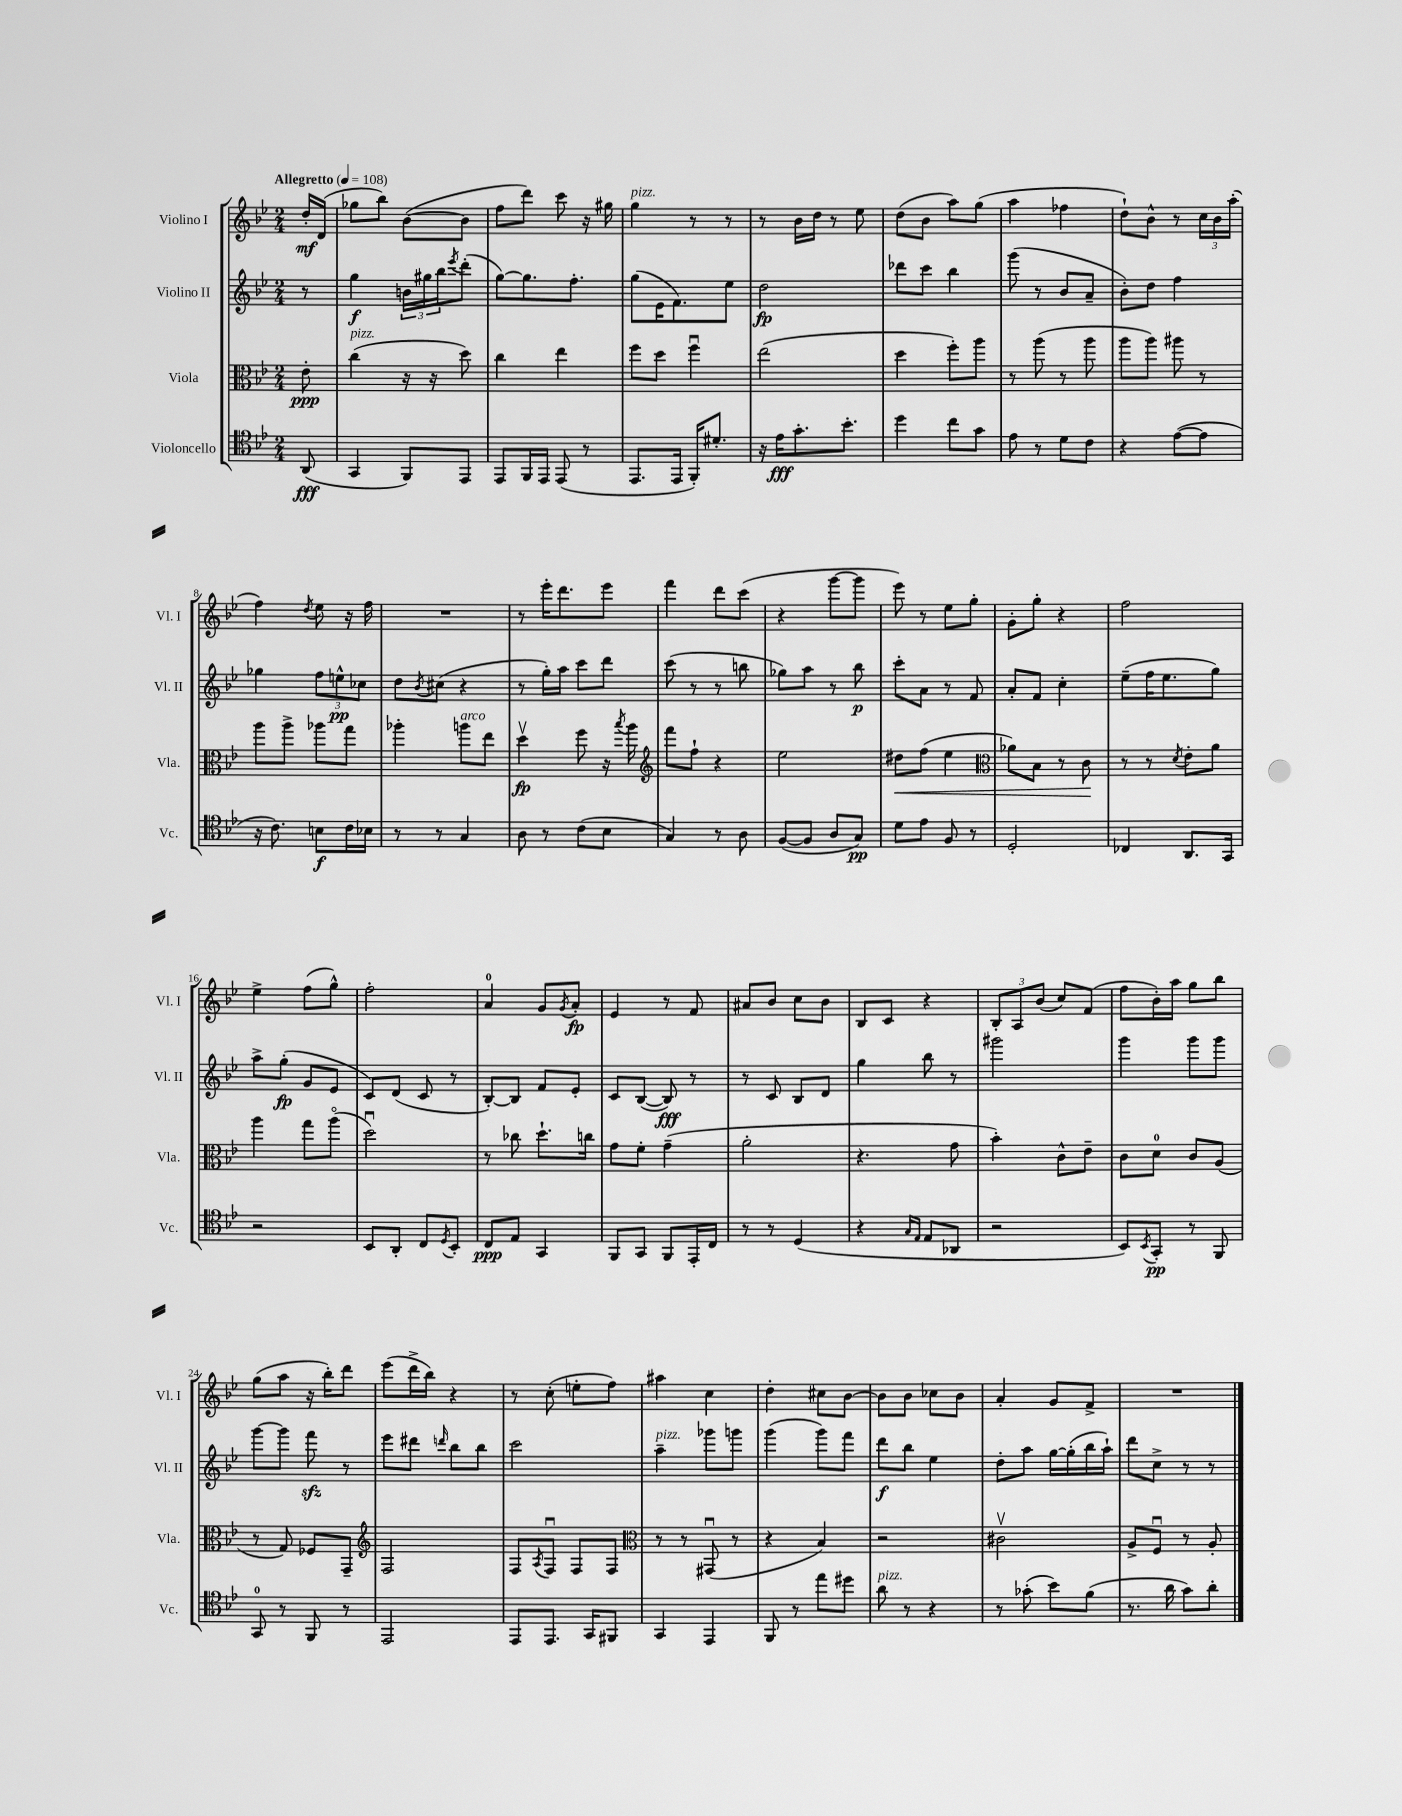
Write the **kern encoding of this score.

**kern	**kern	**kern	**kern
*staff4	*staff3	*staff2	*staff1
*clefC4	*clefC3	*clefG2	*clefG2
*k[b-e-]	*k[b-e-]	*k[b-e-]	*k[b-e-]
*M2/4	*M2/4	*M2/4	*M2/4
*MM108	*MM108	*MM108	*MM108
(8AA	8e-'	8r	16dd'
.	.	.	(16d
=	=	=	=
4GG	(4cc	4gg	8gg-
.	.	.	8bb-)
8FF)	16r	24b	([8b-
.	.	24gg#	.
.	16r	.	.
.	.	24bb-	.
.	.	8qeee-	.
8EE-	8dd)	(8ddd'	8b-]
=	=	=	=
8EE-	4cc	[8gg)	8ff
16FF	.	8.gg]	8ddd)
16EE-	.	.	.
(8EE-	4ee-	.	8ccc
.	.	8.ff'	.
8r	.	.	16r
.	.	.	16gg#
=	=	=	=
8.EE-	8ff	(8gg	4gg
.	8dd	16e-	.
16EE-	.	8.f)	.
16FF')	4ffu	.	8r
8.d#'	.	.	.
.	.	8ee-	8r
=	=	=	=
16r	(2ee-	2dd	8r
16e-	.	.	.
8.g'	.	.	16b-
.	.	.	16dd
.	.	.	8r
8.b-'	.	.	.
.	.	.	8ee-
=	=	=	=
4dd	4dd	8ddd-	(8dd
.	.	8ccc	8b-
8cc	8ff')	4bb-	8aa)
8g	8aa	.	(8gg
=	=	=	=
8e-	8r	(8ggg	4aa
8r	(8aa	8r	.
8d	8r	8b-	4ff-
8c	8aa	8a~	.
=	=	=	=
4r	8aa	8b-')	8dd`)
.	8aa)	8dd	8b-^^
([8e-	8aa#	4ff	8r
8e-]	8r	.	24cc
.	.	.	24b-
.	.	.	(24aa'
=	=	=	=
16r	8aa	4gg-	4ff)
8.c)	.	.	.
.	8aa^	.	.
.	.	.	8qdd
8B	8aa-	12ff	8ee-
.	.	12ee^^	.
16c	8gg	.	16r
.	.	12cc-	.
16B-	.	.	16ff
=	=	=	=
8r	4aa-'	8dd	2r
.	.	8qb-	.
8r	.	(8cc#	.
4G	8aa	4r	.
.	8ee-	.	.
=	=	=	=
8A	4ddv	8r	8r
8r	.	16gg')	16eee-'
.	.	16aa	8.ddd
(8c	8ff	8ccc	.
8B-	16r	8ddd	8eee-
.	8qbb-	.	.
.	16aa	.	.
=	=	=	=
*	*clefG2	*	*
4G)	8fff	(8ccc	4fff
.	8ff`	8r	.
8r	4r	8r	8ddd
8A	.	8bb	(8ccc
=	=	=	=
([8F	2ee-	8gg-)	4r
8F]	.	8aa	.
8A	.	8r	[8ggg
8G)	.	8bb-	8ggg]
=	=	=	=
8d	8dd#	8ccc'	8eee-)
8e-	(8ff	8a	8r
8F	4ee-	8r	8ee-
8r	.	8f	8gg'
=	=	=	=
*	*clefC3	*	*
2D'	8a-)	8a'	8g'
.	8B-	8f	8gg'
.	8r	4cc'	4r
.	8c	.	.
=	=	=	=
4C-	8r	(8ee-~	2ff
.	8r	16ff	.
.	.	8.ee-	.
.	8qd	.	.
8.AA	8e-'	.	.
.	8a	8gg)	.
16GG	.	.	.
=	=	=	=
2r	4aa	8aa^	4ee-^
.	.	(8gg'	.
.	8gg	8g	(8ff
.	(8aao	8e-	8gg^^)
=	=	=	=
8BB-	2ddu)	8c)	2ff'
8AA'	.	(8d	.
8C	.	8c	.
8qD	.	.	.
8BB-'	.	8r	.
=	=	=	=
8C	8r	[8B-')	4a
8E-	8cc-	8B-]	.
4GG	8.dd`	8f	8g
.	.	.	8qg
.	.	8e-'	8a'
.	16cc	.	.
=	=	=	=
8FF	8g	8c	4e-
8GG	8f'	([8B-	.
8FF	(4g~	8B-])	8r
16EE-'	.	8r	8f
16C	.	.	.
=	=	=	=
8r	2a'	8r	8a#
8r	.	8c	8b-
(4D	.	8B-	8cc
.	.	8d	8b-
=	=	=	=
4r	4.r	4gg	8B-
.	.	.	8c
16qqG	.	.	.
16qqE-	.	.	.
8E-	.	8bb-	4r
8AA-	8g	8r	.
=	=	=	=
2r	4b-')	2ggg#	12B-'
.	.	.	12A
.	.	.	(12b-
.	8c^^	.	8cc)
.	8e-~	.	(8f
=	=	=	=
8BB-)	8c	4ggg	8ff
8qBB-	.	.	.
8GG'	8d	.	16b-')
.	.	.	16aa
8r	8c	8ggg	8gg
8FF	(8A	8ggg	8bb-
=	=	=	=
8GG	8r	[8ggg	(8gg
8r	8G)	8ggg]	8aa
8FF	8F-	8fff	16r
.	.	.	16bb-')
8r	8GG~	8r	8ddd
=	=	=	=
*	*clefG2	*	*
2EE-	2F	8eee-	(8eee-
.	.	8ddd#	16ddd^
.	.	.	16bb-)
.	.	16qqddd	.
.	.	8bb-	4r
.	.	8bb-	.
=	=	=	=
8EE-	8F	2ccc	8r
.	8qA	.	.
8.EE-	8Fu	.	(8cc'
.	8F	.	8ee'
16GG	.	.	.
8FF#	8F	.	8ff)
=	=	=	=
*	*clefC3	*	*
4GG	8r	4aa~	4aa#
.	8r	.	.
4EE-	(8GG#u	8ggg-	4cc
.	8r	8ggg	.
=	=	=	=
8FF	4r	(4ggg	4dd'
8r	.	.	.
8ee-	4B-)	8ggg)	8cc#
8dd#	.	8fff	[8b-
=	=	=	=
8a	2r	8ddd	8b-]
8r	.	8bb-	8b-
4r	.	4ee-	8cc-
.	.	.	8b-
=	=	=	=
8r	2c#v	8dd'	4a'
(8g-'	.	8aa	.
8b-)	.	[16gg	8g
.	.	(16gg']	.
(8f	.	16bb-	8f^
.	.	16aa`)	.
=	=	=	=
8.r	8A^	8ddd	2r
.	8Fu	8cc^	.
16a	.	.	.
8g)	8r	8r	.
8a'	8A'	8r	.
==	==	==	==
*-	*-	*-	*-
